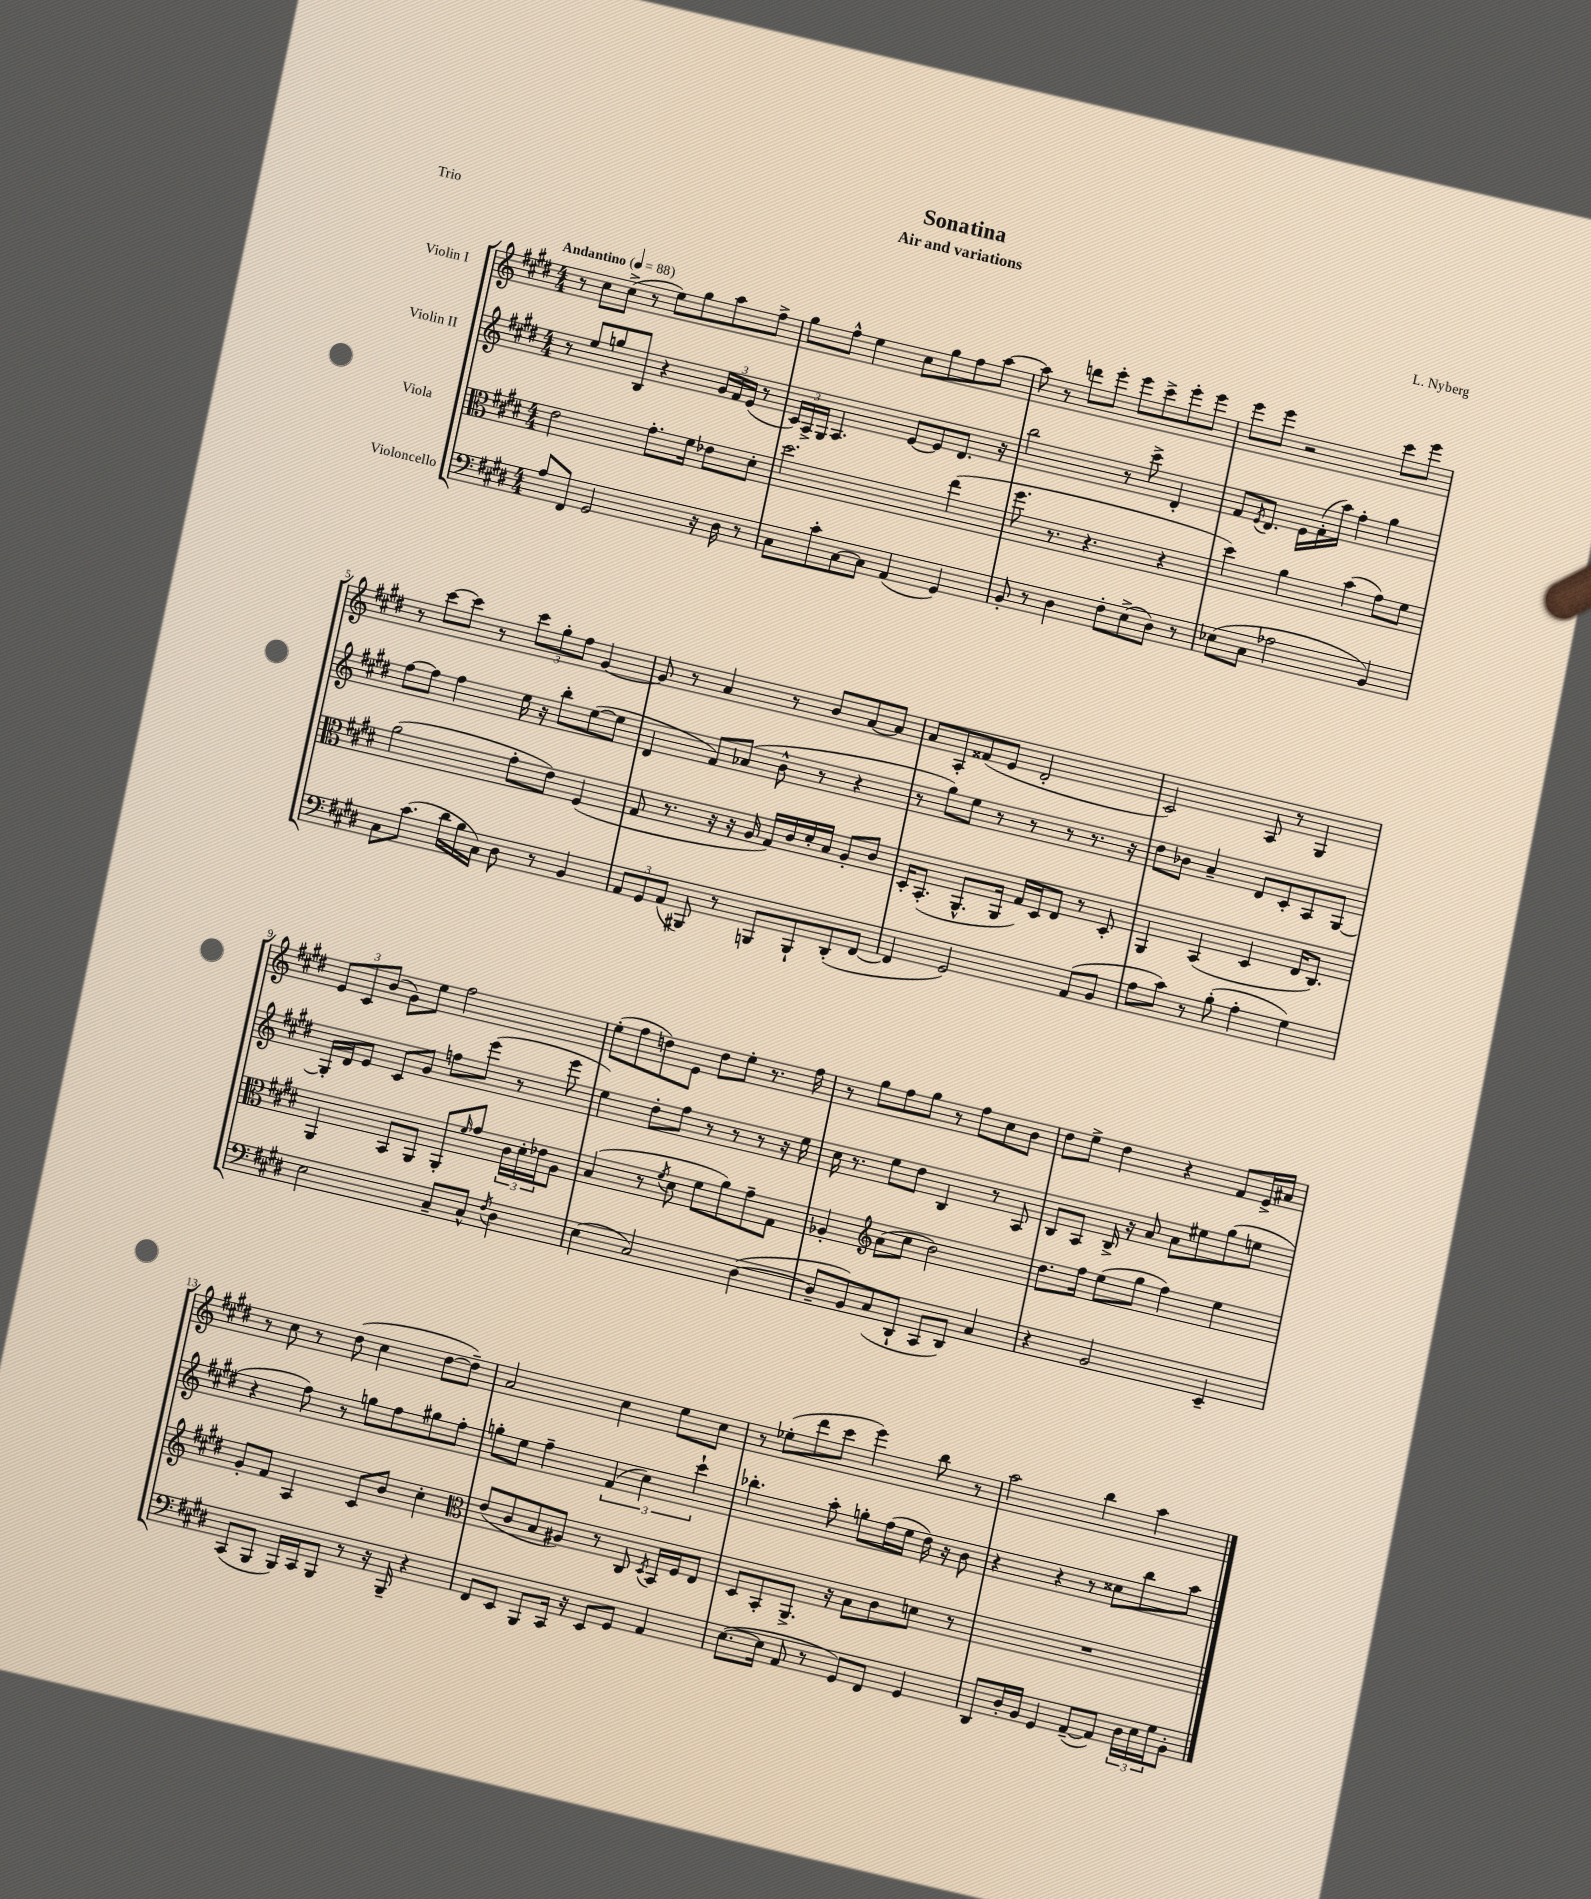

**kern	**kern	**kern	**kern
*staff4	*staff3	*staff2	*staff1
*clefF4	*clefC3	*clefG2	*clefG2
*k[f#c#g#d#]	*k[f#c#g#d#]	*k[f#c#g#d#]	*k[f#c#g#d#]
*M4/4	*M4/4	*M4/4	*M4/4
*MM88	*MM88	*MM88	*MM88
8A	2e	8r	8r
8FF#	.	8ee	8cc#
2GG#	.	8gg	(8cc#^
.	.	8B	8r
.	8.g#'	4r	8ee)
.	.	.	8gg#
.	16f#	.	.
16r	8e-	24g#	8aa
.	.	24f#	.
16D#	.	.	.
.	.	(24e	.
8r	8d#'	8r	8ff#^
=	=	=	=
8C#	2.dd#	24c#)	8gg#
.	.	24A^	.
.	.	24G#	.
8c#'	.	4.A	8ff#^^
[8C#	.	.	4ee
8C#]	.	.	.
(4AA	.	[8e	8cc#
.	.	8e]	8gg#
4GG#)	(4ee	8.d#	8ff#
.	.	.	[8aa
.	.	16r	.
=	=	=	=
8BB'	8.ff#	2bb	8aa]
8r	.	.	8r
.	8.r	.	.
4D#	.	.	8ddd
.	4.r	.	8eee'
8F#'	.	8r	8eee
(8E^	.	8ccc#^	8ccc#^
8D#)	4r	4d#'	8eee'
8r	.	.	8eee
=	=	=	=
(8E-	4dd#)	8f#	8eee
.	.	8qe	.
8C#	.	8.d#	8eee
2A-	4a	.	2r
.	.	16e	.
.	.	(16f#'	.
.	.	16aa)	.
.	(4b	4ff#'	.
4BB)	8g#)	4gg#	8ccc#
.	8f#	.	8eee
=	=	=	=
8C#	(2a	[8ff#	8r
(8.c#	.	8ff#]	[8ccc#
.	.	4ff#	8ccc#]
16d#	.	.	.
16B	.	.	8r
16C#)	.	.	.
8D#	8g#'	16ee	12ccc#
.	.	16r	.
.	.	.	12gg#'
8r	8e)	8bb'	.
.	.	.	12ff#
4BB	(4F#	([8ee	[4g#
.	.	8ee]	.
=	=	=	=
12AA	8G#	4d#	8g#]
12GG#	.	.	.
.	8.r	.	8r
(12AA	.	.	.
8BBB#)	.	8f#)	4a
.	16r	.	.
8r	16r	(8a-	.
.	16A	.	.
8BBB	16G#)	8b^^	8r
.	16c#	.	.
8BBB`	16d#'	8r	8b
.	16B	.	.
(8DD#'	8A'	4r	[8a
[8FF#	8c#	.	8a]
=	=	=	=
4FF#]	16D#'	8r	8a
.	(8.BB'	.	.
.	.	8gg#)	8A'
2GG#)	8.AA^^	8ee	(8f##
.	.	8r	8e
.	16AA	.	.
.	16G#)	8r	2d#'
.	16D#	.	.
.	8E	8r	.
(8AA	8r	8.r	.
8BB	8D#'	.	.
.	.	16r	.
=	=	=	=
8A	4AA	8dd#	2c#)
8c#)	.	8b-	.
8r	(4BB	4a~	.
(8B'	.	.	.
4A'	4D#	8d#	8A
.	.	8c#'	8r
4G#)	16E	8A	4G#
.	8.C#)	.	.
.	.	[8G#	.
=	=	=	=
2E	4AA	16G#']	12e
.	.	16d#	.
.	.	.	12c#
.	.	8e	.
.	.	.	(12b
.	8BB	8c#	8g#)
.	8AA	8g#	8ee
8C#~	8AA'	8ff	2ff#
.	16qqf#	.	.
8C#^^	8g#	(8eee	.
8qF#	.	.	.
4D#	24c#	8r	.
.	24d#'	.	.
.	24e-	.	.
.	8A	8eee	.
=	=	=	=
(4E	(4B	4ee)	(8ee'
.	.	.	8ff#
2C#)	8r	8dd#'	8dd)
.	8qf#	.	.
.	8d#	8ff#	8e
.	8f#	8r	8dd
.	8a)	8r	8ee'
([4D#	8g#~	8r	8.r
.	8G#	16r	.
.	.	16ee	16ff#
=	=	=	=
8D#~]	4A-'	16cc#	8r
.	.	8.r	.
8BB)	.	.	8gg#
*	*clefG2	*	*
(8C#	(8a	8ee	8ff#
8DD#`	8cc#	8dd#	8gg#
8CC#	2b)	4B	8r
8DD#)	.	.	8ff#
4C#	.	8r	8cc#
.	.	8A	8b
=	=	=	=
4r	8.dd#	8B	8dd#
.	.	8A	8ee^
.	16ff#	.	.
2BB	(8ee	16B^	4dd#
.	.	16r	.
.	8gg#	8a	.
.	4ff#)	8a	4r
.	.	8ee#	.
4EE~	4ee	(8gg#	8f#
.	.	8ee	16e^
.	.	.	16a#
=	=	=	=
(8CC#	8g#'	4r	8r
8BBB	8f#	.	8cc#
16BBB)	4A	8ff#)	8r
16CC#	.	.	.
8BBB	.	8r	(8dd#
8r	8c#	8gg	4cc#
16r	8b	8ff#	.
16BBB~	.	.	.
4r	4cc#'	8gg#	[8dd#
.	.	8ff#'	8dd#~])
=	=	=	=
*	*clefC3	*	*
8FF#	(8e	8gg'	2a
8EE	8c#	8ee	.
8BBB	8B	4ff#~	.
16CC#	8A#)	.	.
16r	.	.	.
8EE	8r	(6f#	4cc#
8GG#	8C#	.	.
.	.	6cc#)	.
.	8qD#	.	.
4AA	16BB	.	8ee
.	16F#	.	.
.	.	6ccc#`	.
.	8E	.	8cc#
=	=	=	=
([8.E	8D#	4.bb-'	8r
.	8BB'	.	(8ee-'
16E]	.	.	.
8AA	8.AA^	.	8ddd#
8r	.	8aa'	8ccc#
.	16r	.	.
8GG#)	8B	8gg'	4eee)
8FF#	8c#	(16ff#	.
.	.	16ee	.
4GG#	8d	16dd#)	8bb
.	.	16r	.
.	8r	8b	8r
=	=	=	=
8DD#	1r	4r	2aa
16D#'	.	.	.
16BB	.	.	.
4GG#	.	4r	.
([8AA~	.	8r	4bb
8AA])	.	8cc##	.
24D#	.	8bb	4aa
24E	.	.	.
24G#	.	.	.
8BB'	.	8aa	.
==	==	==	==
*-	*-	*-	*-
